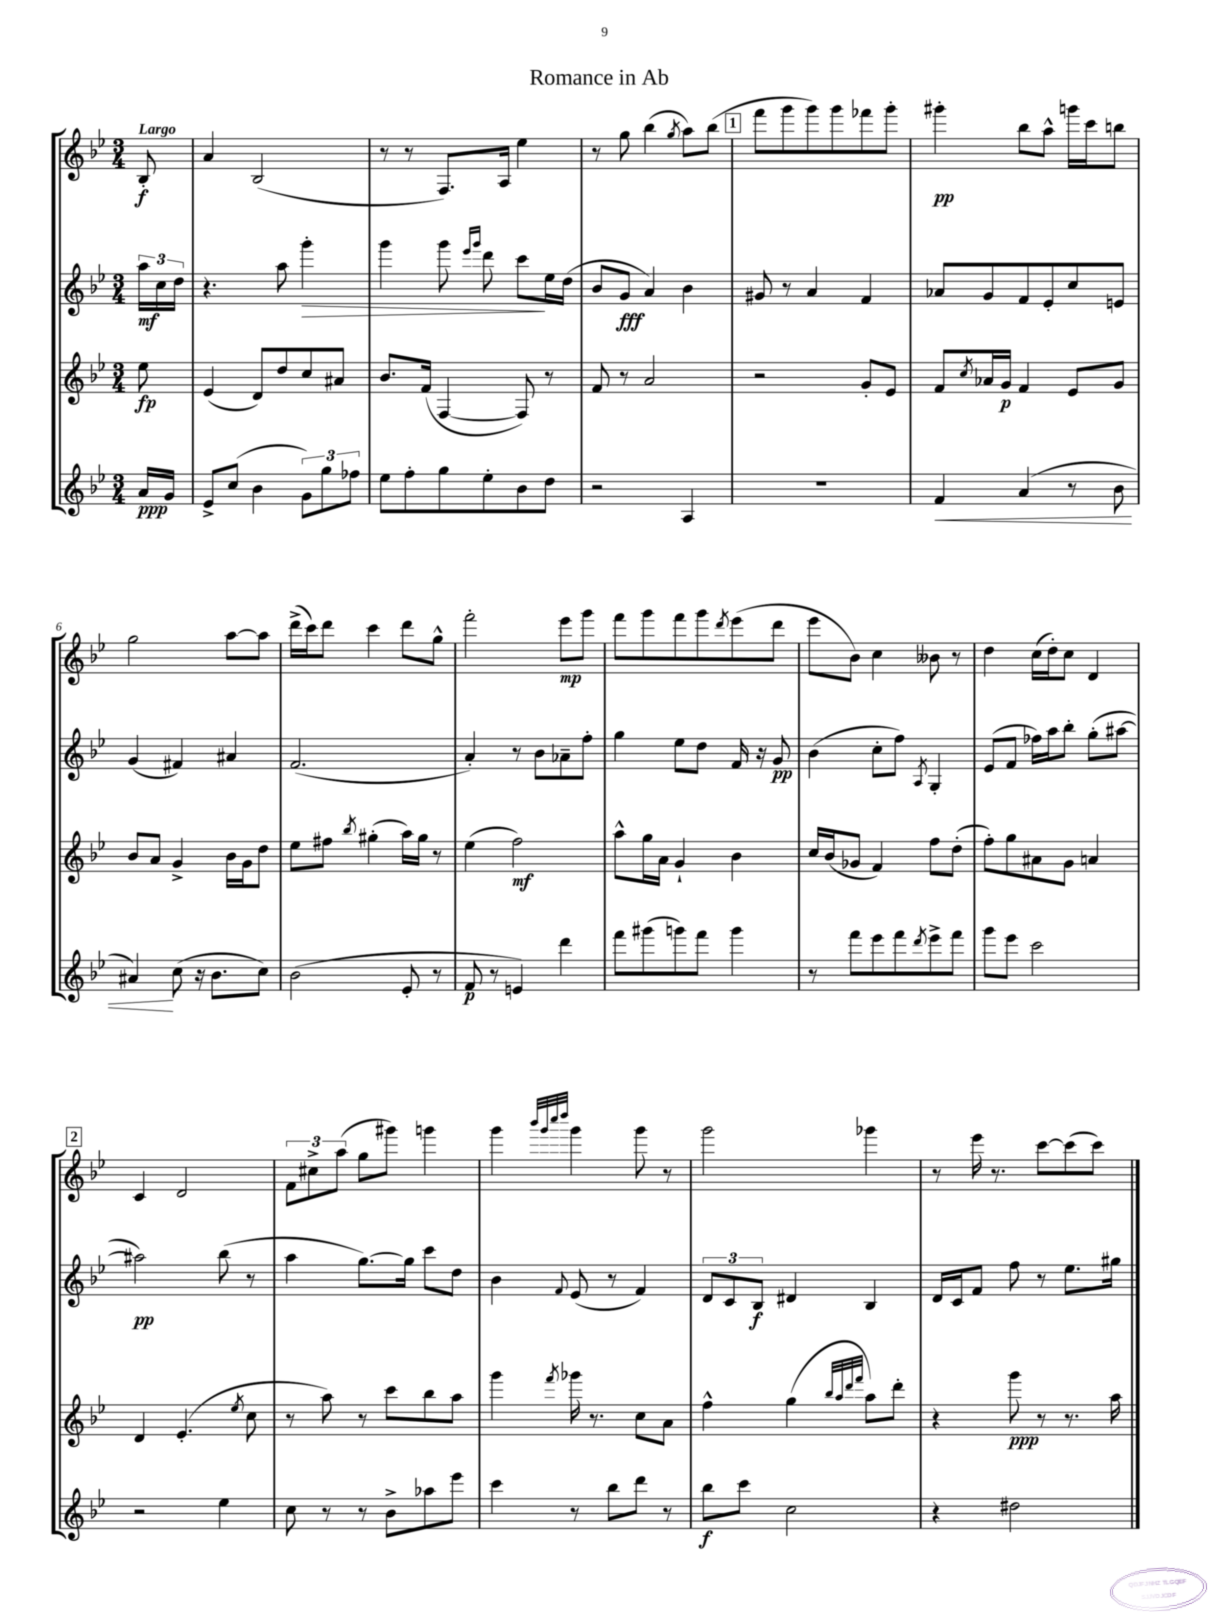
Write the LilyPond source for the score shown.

\header { title = "Romance in Ab" }
<<
\new StaffGroup <<
\new Staff = "s0" {
    \clef treble \key bes \major \numericTimeSignature \time 3/4 \partial 8 \tempo "Largo"
    bes8-.\f |
    a'4 bes2( |
    r8 r8 f8.) a16 ees''4 |
    r8 g''8 bes''4( \acciaccatura { g''8 } a''8) bes''8( |
    \mark \markup { \box "1" } f'''8 g'''8 g'''8) g'''8 fes'''8 g'''8-. |
    gis'''4-.\pp bes''8 a''8-^ g'''16 c'''16 b''8 |
    g''2 a''8~ a''8 |
    d'''16->( c'''16) d'''8 c'''4 d'''8 g''8-^ |
    f'''2-. ees'''8\mp g'''8 |
    f'''8 g'''8 f'''8 g'''8 \acciaccatura { d'''8 } ees'''8( d'''8 |
    ees'''8 bes'8) c''4 beses'8 r8 |
    d''4 c''16( d''16-.) c''8 d'4 |
    \mark \markup { \box "2" } c'4 d'2 |
    \tuplet 3/2 { f'8 cis''8-> a''8( } g''8 gis'''8) g'''4 |
    g'''4 \grace { bes'''32 g'''32 c''''32 d''''32 } g'''4 g'''8 r8 |
    g'''2 ges'''4 |
    r8 ees'''16 r8. c'''8~ c'''8( c'''8) \bar "|." |
}
\new Staff = "s1" {
    \clef treble \key bes \major \numericTimeSignature \time 3/4 \partial 8
    \tuplet 3/2 { a''16\mf c''16 d''16 } |
    r4. a''8 g'''4-.\> |
    g'''4 g'''8 \grace { ees'''16 g'''16 } d'''8 c'''8\! ees''16 d''16( |
    bes'8 g'8\fff a'4) bes'4 |
    \mark \markup { \box "1" } gis'8 r8 a'4 f'4 |
    aes'8 g'8 f'8 ees'8-. c''8 e'8 |
    g'4( fis'4) ais'4 |
    f'2.( |
    a'4-.) r8 bes'8 aes'8-- f''8-. |
    g''4 ees''8 d''8 f'16 r16 g'8\pp |
    bes'4( c''8-. f''8) \acciaccatura { a8 } g4-. |
    ees'8( f'8 fes''16) a''16 bes''8-. g''8-.( ais''8~ |
    \mark \markup { \box "2" } ais''2\pp) bes''8( r8 |
    a''4 g''8.~) g''16 c'''8 d''8 |
    bes'4 \appoggiatura { f'8 } ees'8( r8 f'4) |
    \tuplet 3/2 { d'8 c'8 bes8\f } dis'4 bes4 |
    d'16 c'16 f'8 f''8 r8 ees''8. gis''16 \bar "|." |
}
\new Staff = "s2" {
    \clef treble \key bes \major \numericTimeSignature \time 3/4 \partial 8
    ees''8\fp |
    ees'4( d'8) d''8 c''8 ais'8 |
    bes'8. f'16( f4~ f8) r8 |
    f'8 r8 a'2 |
    \mark \markup { \box "1" } r2 g'8-. ees'8 |
    f'8 \acciaccatura { c''8 } aes'16 g'16\p f'4 ees'8 g'8 |
    bes'8 a'8 g'4-> bes'16 g'16 d''8 |
    ees''8 fis''8 \acciaccatura { bes''8 } gis''4-.( a''16) gis''16 r8 |
    ees''4( f''2\mf) |
    a''8-^ g''16 a'16 g'4-! bes'4 |
    c''16 bes'16( ges'8 f'4) f''8 d''8-.( |
    f''8-.) g''8 ais'8 g'8 a'4 |
    \mark \markup { \box "2" } d'4 ees'4.-.( \acciaccatura { ees''8 } c''8 |
    r8 a''8) r8 c'''8 bes''8 a''8 |
    g'''4 \acciaccatura { f'''8 } ges'''16 r8. c''8 a'8 |
    f''4-^ g''4( \grace { bes''32 a''32 d'''32 f'''32 } a''8) d'''8-. |
    r4 g'''8\ppp r8 r8. a''16 \bar "|." |
}
\new Staff = "s3" {
    \clef treble \key bes \major \numericTimeSignature \time 3/4 \partial 8
    a'16\ppp g'16 |
    ees'8-> c''8( bes'4 \tuplet 3/2 { g'8) g''8 fes''8 } |
    ees''8 f''8-. g''8 ees''8-. bes'8 d''8 |
    r2 a4 |
    \mark \markup { \box "1" } R2. |
    f'4\< a'4( r8 bes'8 |
    ais'4\!) c''8( r16 bes'8. c''8) |
    bes'2( ees'8-. r8 |
    f'8\p r8 e'4) d'''4 |
    f'''8 gis'''8( g'''8) f'''8 g'''4 |
    r8 f'''8 ees'''8 f'''8 \acciaccatura { d'''8 } ees'''8-> f'''8 |
    g'''8 ees'''8 c'''2 |
    \mark \markup { \box "2" } r2 ees''4 |
    c''8 r8 r8 bes'8-> aes''8 ees'''8 |
    c'''4 r8 bes''8 d'''8 r8 |
    bes''8\f c'''8 c''2 |
    r4 dis''2 \bar "|." |
}
>>
>>
